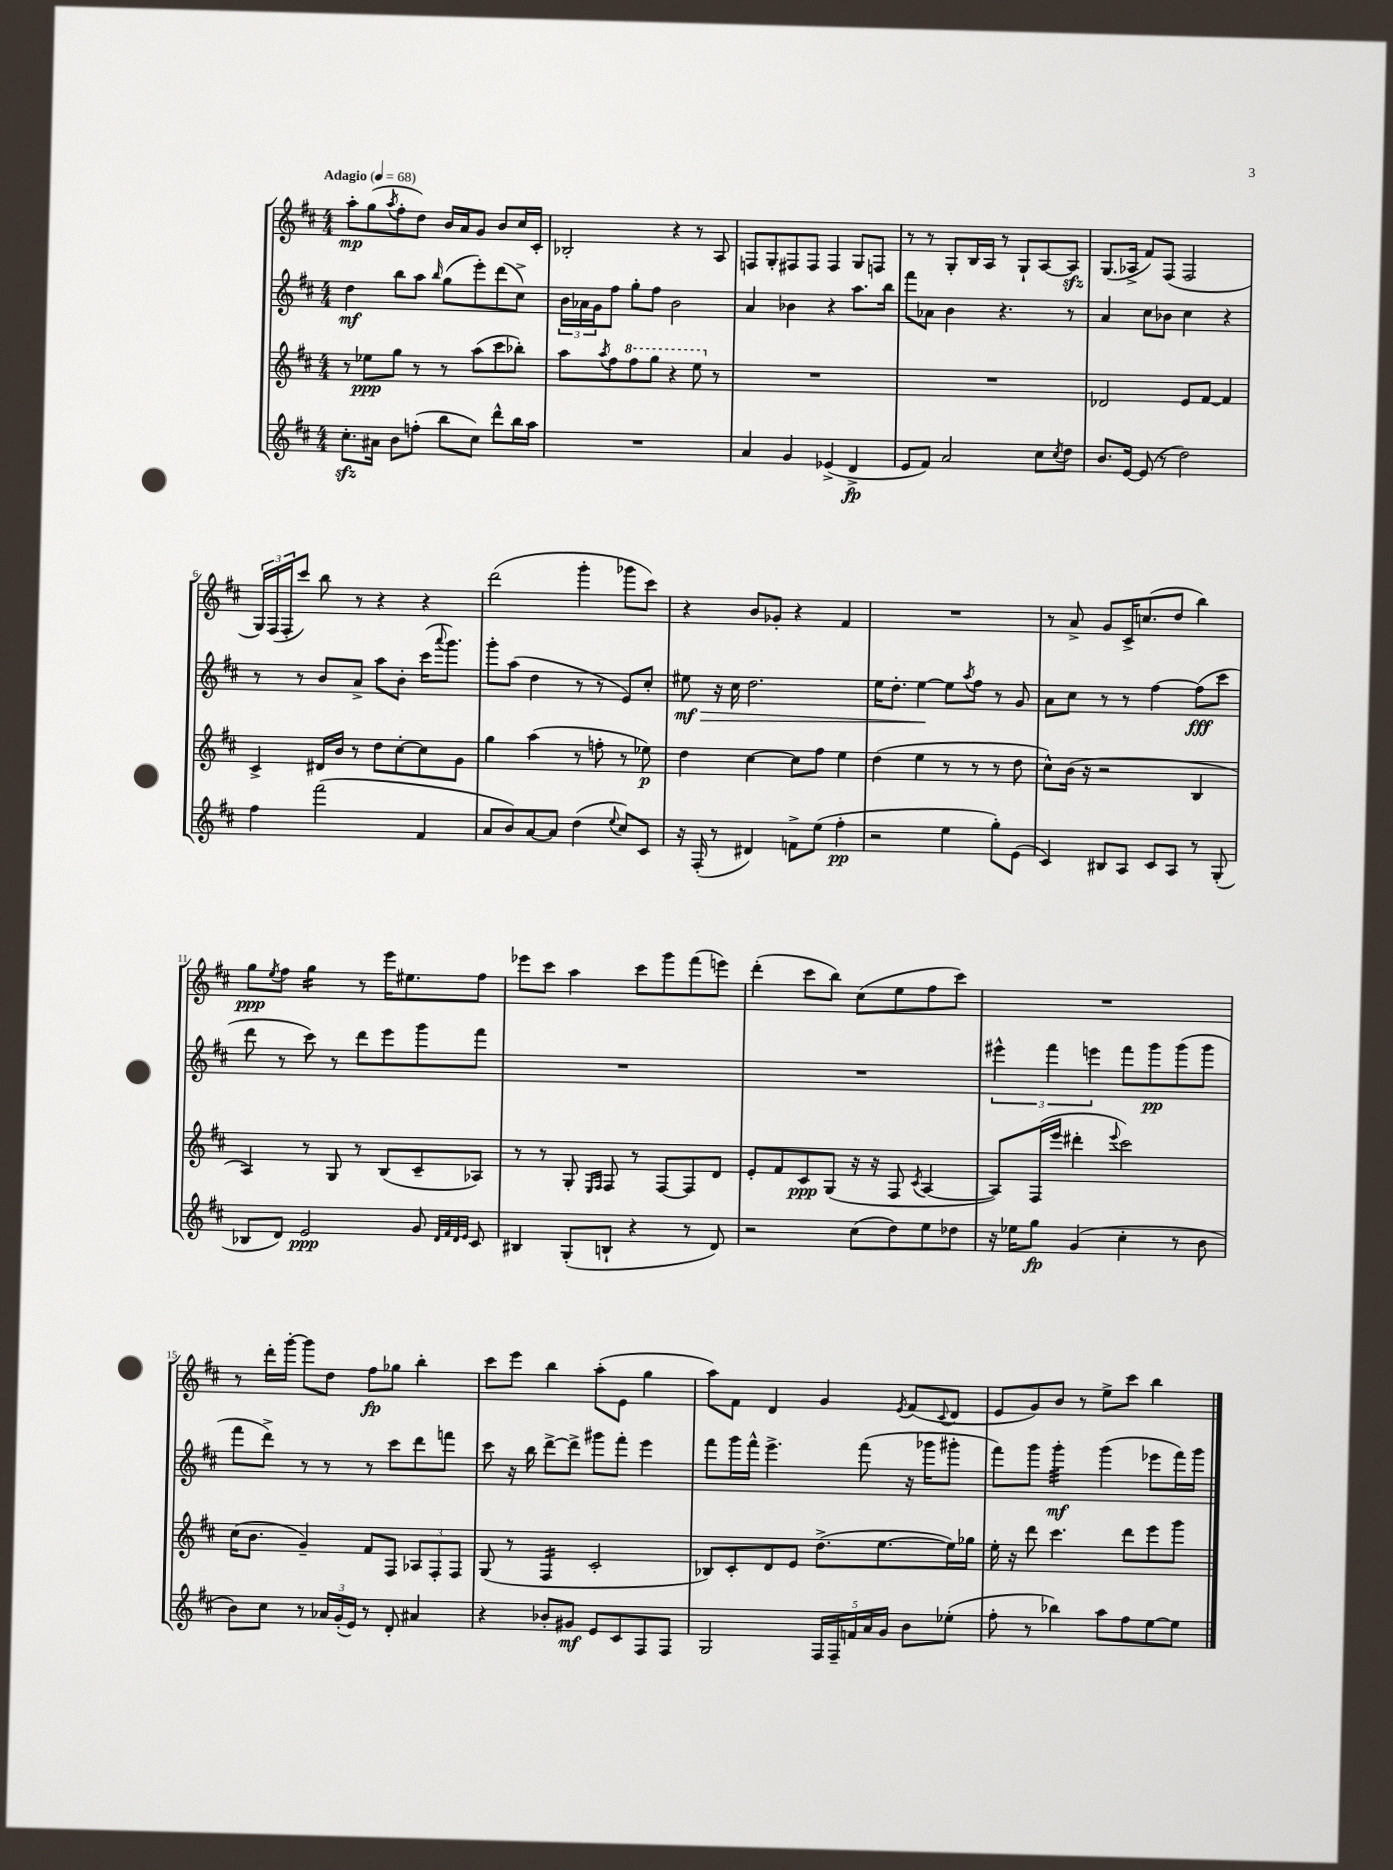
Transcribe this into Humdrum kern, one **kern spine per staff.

**kern	**kern	**kern	**kern
*staff4	*staff3	*staff2	*staff1
*clefG2	*clefG2	*clefG2	*clefG2
*k[f#c#]	*k[f#c#]	*k[f#c#]	*k[f#c#]
*M4/4	*M4/4	*M4/4	*M4/4
*MM68	*MM68	*MM68	*MM68
8.cc#'\L	8r	4dd\	8aa'\L
.	8ee-\L	.	(8gg\
16a#\Jk	.	.	.
.	.	.	8qaa/
8b\L	8gg\J	8bb\L	8ff#'\
(8ff'\J	8r	8aa\J	8dd\J)
.	.	16qqbb/	.
8bb\L	8r	(8gg\L	16b/LL
.	.	.	16a/J
8cc#\J)	(8aa\L	8eee'\)	8g/J
8ddd^^\L	8ccc#\	(8ddd\	8b/L
16bb\L	8bb-'\J)	8cc#^\J)	16cc#/L
16aa\JJ	.	.	16c#'/JJ
=	=	=	=
1r	8aa\L	24b\LL	2B-'/
.	.	24a-\	.
.	.	24g\J	.
.	8qaa/	.	.
.	8ff#\	8ff#\J	.
.	8fff#\	8gg'\L	.
.	8ggg\J	8ff#\J	.
.	4r	2b\	4r
.	8eee\	.	8r
.	8r	.	8A/
=	=	=	=
4a/	1r	4a/	8F/L
.	.	.	8G'/
4g/	.	4b-\	8F#/
.	.	.	8F#/J
(4e-^/	.	4r	4F#/
4d^/	.	8.aa\L	8G/L
.	.	.	8F/J
.	.	16bb\Jk	.
=	=	=	=
8e/L	1r	8fff#\L	8r
8f#/J)	.	8a-\J	8r
2a/	.	4b\	8G'/L
.	.	.	16B/L
.	.	.	16A/JJ
.	.	4.r	8r
.	.	.	8G`/L
8cc#\L	.	.	[8A/
8qcc#/	.	.	.
8dd\J	.	8r	8A/]J
=	=	=	=
8.b/L	2d-/	4a/	(8.G/L
[16e/Jk	.	.	16A-^/Jk
(8e/]	.	8cc#\L	8f#/L)
8r	.	8b-\J	(8F#/J
2dd\)	8e/L	4cc#\	2F#/
.	[8f#/J	.	.
.	4f#/]	4r	.
=	=	=	=
4ff#\	4c#^/	8r	24G/LL)
.	.	.	(24F#/
.	.	.	24F#'/J
.	.	8r	8ccc#/J)
(2fff#\	16d#/LL	8b/L	8bb\
.	16b/JJ	.	.
.	8r	8a^/J	8r
.	8dd\L	8aa\L	4r
.	[8cc#'\	8b'\J	.
4f#/	8cc#\]	(16ccc#\LK	4r
.	.	8qqaaa/	.
.	.	8.ggg\J)	.
.	8g\J	.	.
=	=	=	=
8a/L	4gg\	8ggg'\L	(2ddd\
8b/)	.	(8aa\J	.
[8a/	(4aa\	4dd\	.
8a/]J	.	.	.
(4dd\	8r	8r	4ggg'\
.	8ff'\	8r	.
8qqee/	.	.	.
8cc#/L)	8r	8e/L)	8ggg-\L
8c#/J	8ee-\)	8cc#'/J	8ccc#\J)
=	=	=	=
16r	4dd\	8ee#\	4r
(16F#'/	.	.	.
8r	.	16r	.
.	.	16cc#\	.
4d#/)	[4cc#\	2.dd\	8b/L
.	.	.	8g-'/J
8f^\L	8cc#\]L	.	4r
(8ee\J	8ff#\J	.	.
4ff#'\	4ee\	.	4f#/
=	=	=	=
2r	(4dd\	16ee\LK	1r
.	.	8.dd'\J	.
.	4ee\	[4ee\	.
4ee\	8r	8ee\]L	.
.	.	8qaa/	.
.	8r	8ff#\J	.
8gg'\L)	8r	8r	.
(8e\J	8dd\	8g/	.
=	=	=	=
4c#/)	8cc#^^\L)	8a\L	8r
.	(16b\Jk	8cc#\J	8a^/
.	16r	.	.
8B#/L	2r	8r	8g/L
8A/J	.	8r	16c#^/K
.	.	.	(8.cc/
8c#/L	.	[4ff#\	.
8A/J	.	.	8dd/J
8r	4B/	(8ff#\]L	4bb\)
(8G'/	.	8ccc#\J	.
=	=	=	=
8B-/L	4A/)	8ddd\	8gg\L
.	.	.	8qee/
8d/J)	.	8r	8ff#\J
2e/	8r	8ccc#\)	4gg\
.	8G/	8r	.
.	8r	8ddd\L	8r
.	(8B/L	8eee\	16eee\LK
.	.	.	8.ee#\
8g/	8c#~/	8ggg\	.
32qqd/LLL	.	.	.
32qqf#/	.	.	.
32qqd/	.	.	.
32qqe/JJJ	.	.	.
8c#/	8A-/J)	8fff#\J	8ff#\J
=	=	=	=
4B#/	8r	1r	8eee-\L
.	8r	.	8ccc#\J
(8G'/L	8G'/	.	4aa\
.	16qqE/LL	.	.
.	16qqF#/JJ	.	.
8B`/J	8F#/	.	.
4r	8r	.	8ccc#\L
.	[8F#/L	.	8ggg\
8r	8F#/]	.	(8fff#\
8d/)	8d/J	.	8eee\J)
=	=	=	=
2r	8e'/L	1r	(4ddd'\
.	8f#/	.	.
.	8c#/	.	8ccc#\L
.	(8G/J	.	8bb\J)
(8cc#\L	16r	.	(8cc#\L
.	16r	.	.
8dd\)	8F#/	.	8ee\
.	8qc#/	.	.
8ee\	[4A/	.	8ff#\
8dd-\J	.	.	8ccc#\J)
=	=	=	=
16r	8A/]L)	6eee#^^\	1r
16ee-\LK	.	.	.
8gg\J	(16F#/L	.	.
.	.	6fff#\	.
.	16eee/JJ	.	.
(4g/	4ddd#'\	.	.
.	.	6eee\	.
.	8qqeee/	.	.
4cc#'\	2ccc#\)	8fff#\L	.
.	.	8ggg\	.
8r	.	(8ggg\	.
8b\	.	8ggg\J	.
=	=	=	=
8b\L)	(16cc#\LK	8fff#\L	8r
.	8.b\J	.	.
8cc#\J	.	8ddd^\J)	16ddd'\LL
.	.	.	[16ggg'\JJ
8r	4g~/)	8r	8ggg\]L
24a-/LL	.	8r	8dd\J
(24g'/	.	.	.
24e/JJ)	.	.	.
8r	8f#/L	8r	8ff#\L
8d'/	8F#/J	8ccc#\L	8gg-\J
4a#/	12A-/L	8ddd\	4bb'\
.	12F#'/	.	.
.	.	8fff\J	.
.	12F#/J	.	.
=	=	=	=
4r	(8G/	8ccc#\	8ccc#\L
.	8r	16r	8eee\J
.	.	16bb\	.
8b-'/L	4F#/	[8ddd^\L	4bb\
8g#/J	.	8ddd^\]J	.
8e/L	2c#'/	8ggg#\L	(8aa'\L
8c#/	.	8fff#'\J	8e\J
8F#/	.	4eee\	4gg\
8F#/J	.	.	.
=	=	=	=
2G/	8B-/L)	8fff#\L	8aa\L)
.	8c#'/	16ggg\L	8f#\J
.	.	16fff#^^\JJ	.
.	8d/	4.eee^\	4d/
.	8e/J	.	.
20F#/LL	(8.dd^\L	.	4g/
20F#~/	.	.	.
20f/	.	.	.
.	.	(8fff#\	.
20a/	.	.	.
.	[8.ee\	.	.
20g/JJ	.	.	.
.	.	.	8qe/
8b\L	.	16r	(8f#/L
.	.	16ggg-\LK	.
.	.	.	8qqc#/
(8ee-'\J	16ee\]L)	8ggg#'\J	8d/J
.	16gg-\JJ	.	.
=	=	=	=
8ff#'\	16ee'\	8fff#\L)	8e/L
.	16r	.	.
8r	8ddd\	8ggg\J	8g/)
4bb-\)	4.ccc#\	4ggg'\	8b/J
.	.	.	8r
8aa\L	.	(4ggg\	8ee^\L
8ff#\	8ddd\L	.	8ccc#\J
[8ee\	8eee\	8eee-\L	4bb\
8ee\]J	8ggg\J	16fff#\L)	.
.	.	16ggg\JJ	.
==	==	==	==
*-	*-	*-	*-
